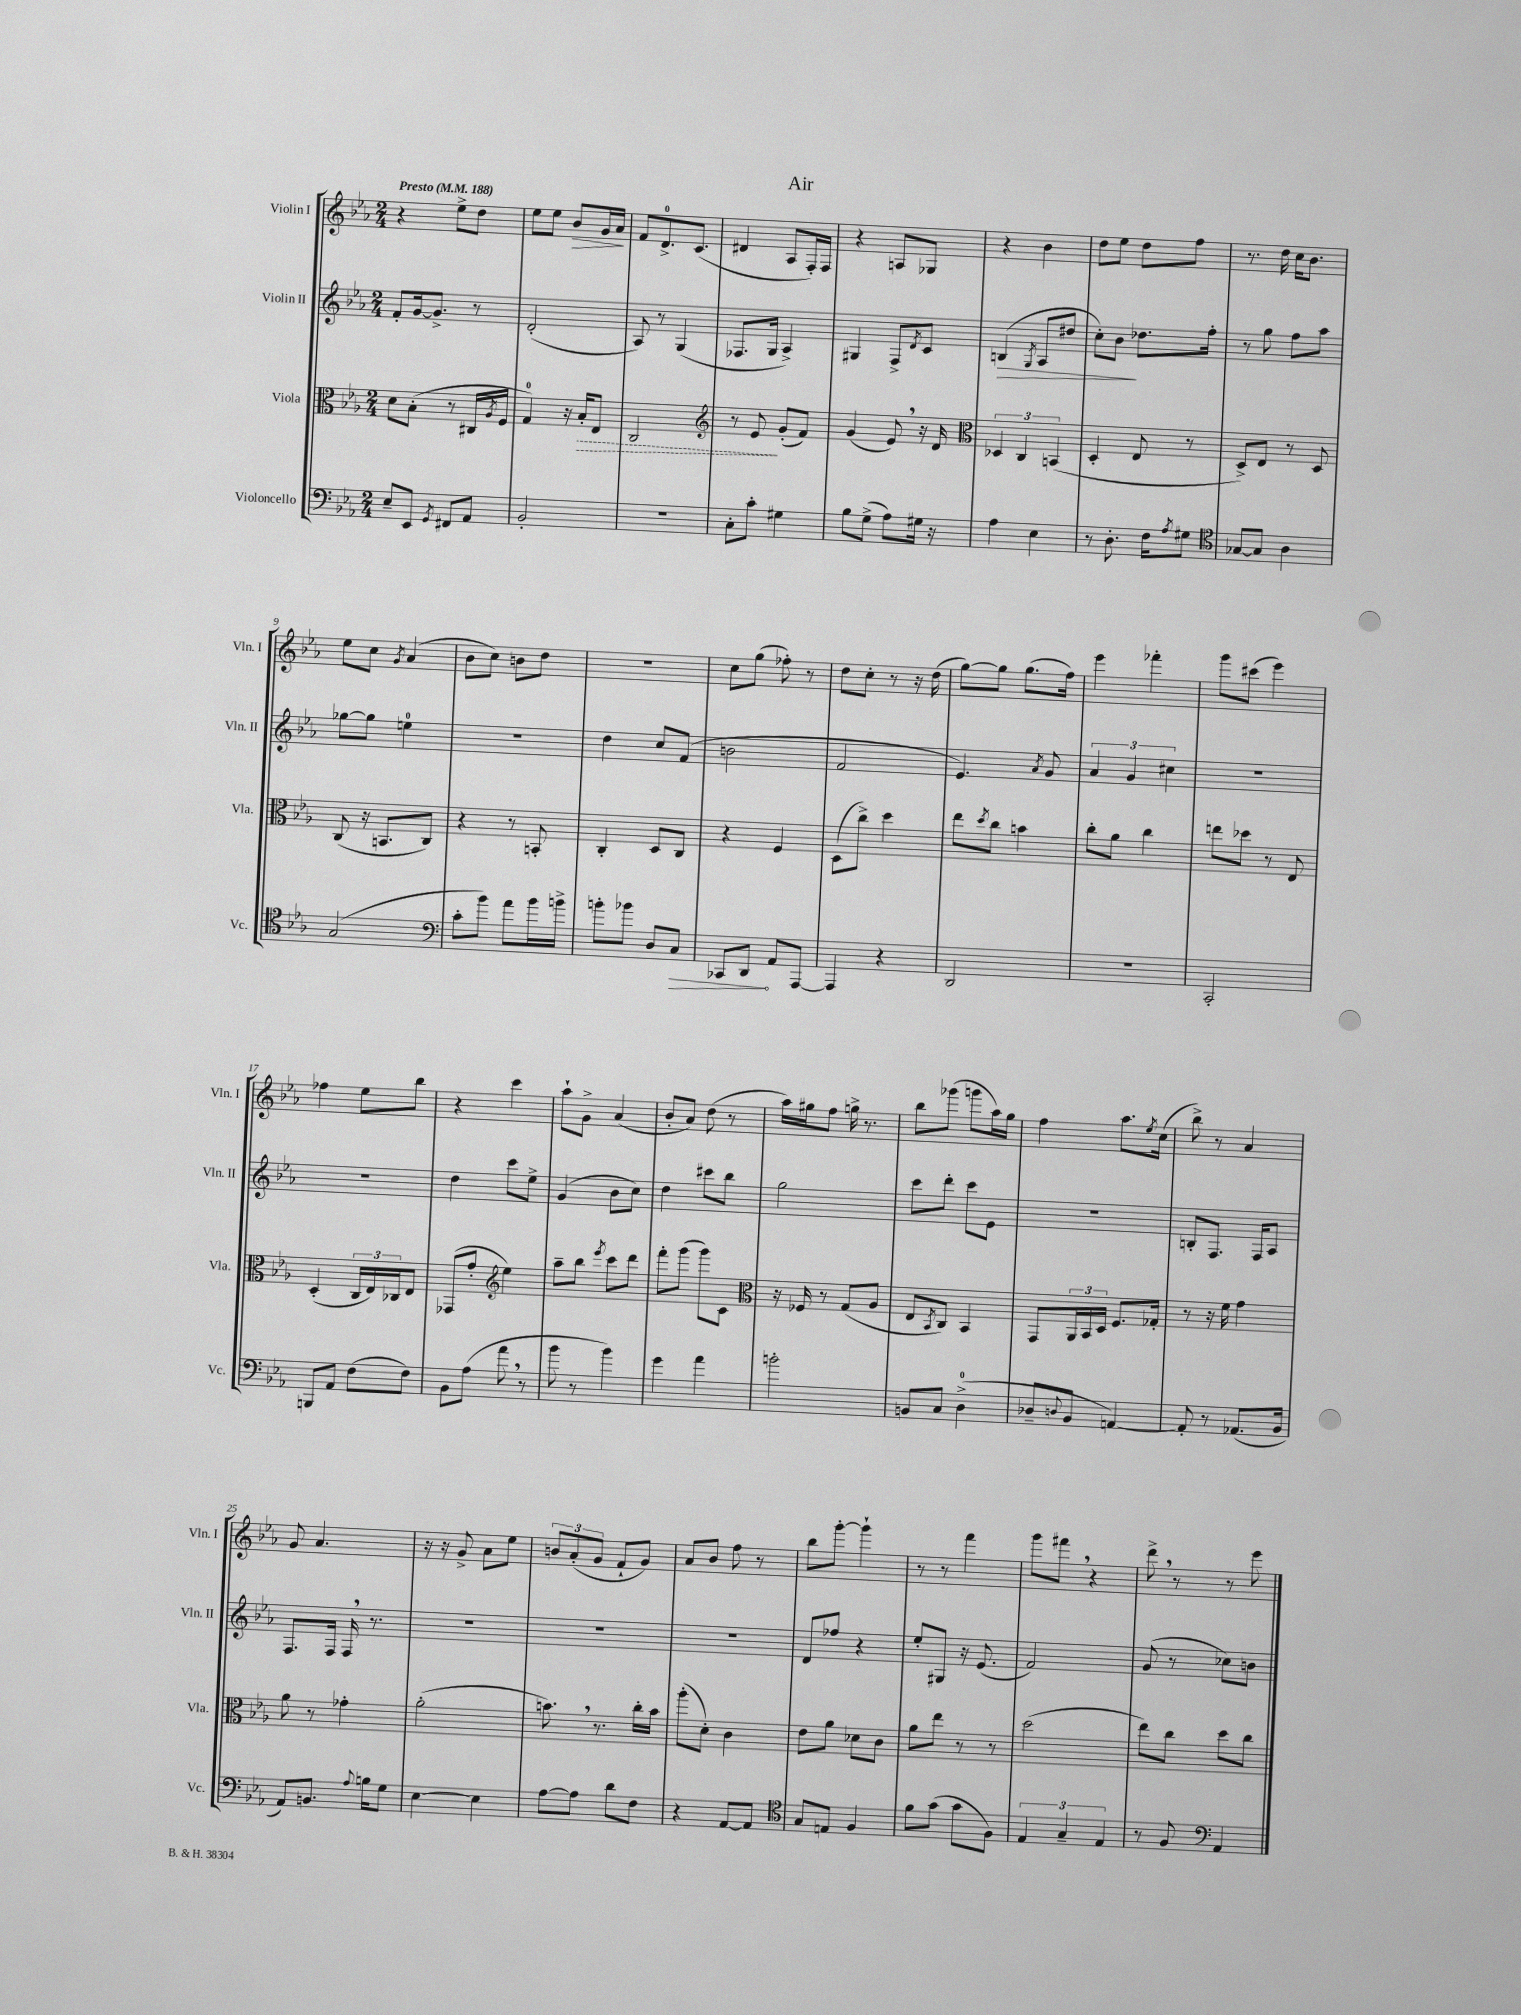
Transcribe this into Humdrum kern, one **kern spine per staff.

**kern	**dynam	**kern	**dynam	**kern	**dynam	**kern	**dynam
*part4	*part4	*part3	*part3	*part2	*part2	*part1	*part1
*staff4	*staff4	*staff3	*staff3	*staff2	*staff2	*staff1	*staff1
*I"Violoncello	*	*I"Viola	*	*I"Violin II	*	*I"Violin I	*
*I'Vc.	*	*I'Vla.	*	*I'Vln. II	*	*I'Vln. I	*
*clefF4	*	*clefC3	*	*clefG2	*	*clefG2	*
*k[b-e-a-]	*	*k[b-e-a-]	*	*k[b-e-a-]	*	*k[b-e-a-]	*
*M2/4	*	*M2/4	*	*M2/4	*	*M2/4	*
*MM188	*	*MM188	*	*MM188	*	*MM188	*
=1	=1	=1	=1	=1	=1	=1	=1
!	!	!	!	!	!	!LO:TX:a:B:t=Presto	!
8E-~/L	.	8d\L	.	8f'/L	.	4r	.
8EE-/J	.	(8B-'\J	.	[16g/k	.	.	.
.	.	.	.	8.g^/J]	.	.	.
8qGG/	.	.	.	.	.	.	.
8FF#X/L	.	8r	.	.	.	8ee-^\L	.
8AA-/J	.	16C#X/LL	.	8r	.	8dd\J	.
.	.	8qA-/	.	.	.	.	.
.	.	16F/JJ	.	.	.	.	.
=2	=2	=2	=2	=2	=2	=2	=2
2BB-'/	.	4G/)	.	(2d'/	.	8ee-\L	.
.	.	.	.	.	.	8ee-\J	.
!	!	!	!	!	!	!	!LO:HP:b
.	.	16r	.	.	.	8b-/L	>
!	!	!	!LO:HP:b	!	!	!	!
.	.	16B-'/KL	>	.	.	.	.
.	.	8E-/J	.	.	.	16g/L	.
.	.	.	.	.	.	16a-/JJ	.
.	.	.	.	.	.	.	]
=3	=3	=3	=3	=3	=3	=3	=3
2r	.	2C/	.	8A-/)	.	8f/L	.
.	.	.	.	8r	.	8.d^/	.
.	.	.	.	(4G/	.	.	.
.	.	.	.	.	.	(8.c/J	.
=4	=4	=4	=4	=4	=4	=4	=4
*	*	*clefG2	*	*	*	*	*
8C'\L	.	8r	.	8.F-X/L	.	4d#X/	.
8c'\J	.	8e-/	.	.	.	.	.
.	.	.	.	16G/Jk	.	.	.
4G#X\	.	(8g'/L	]	4A-^/)	.	8A-/L	.
.	.	8f/J)	.	.	.	16F'/L)	.
.	.	.	.	.	.	16F/JJ	.
=5	=5	=5	=5	=5	=5	=5	=5
8B-\L	.	(4g/	.	4G#X/	.	4r	.
(8G^\J	.	.	.	.	.	.	.
8A-\L)	.	8e-,/)	.	8F^/L	.	8An/L	.
.	.	.	.	8qd/	.	.	.
16G#X\Jk	.	16r	.	8c/J	.	8G-X/J	.
16r	.	16d/	.	.	.	.	.
=6	=6	=6	=6	=6	=6	=6	=6
*	*	*clefC3	*	*	*	*	*
!	!	!	!	!	!LO:HP:b	!	!
4A-\	.	6D-X/	.	(4Bn/	>	4r	.
.	.	6C/	.	.	.	.	.
.	.	.	.	8qG/	.	.	.
4E-\	.	.	.	8A-/L	.	4b-\	.
.	.	(6BBn/	.	.	.	.	.
.	.	.	.	8dd#X/J	.	.	.
=7	=7	=7	=7	=7	=7	=7	=7
8r	.	4D'/	.	8cc'\L)	.	8dd\L	.
8.D'\	.	.	.	8b-\J	.	8ee-\J	.
.	.	8E-/	.	8.dd-X\L	]	8dd\L	.
16F\KL	.	.	.	.	.	.	.
8qA-/	.	.	.	.	.	.	.
8G#X\J	.	8r	.	.	.	8ff\J	.
.	.	.	.	16ff'\Jk	.	.	.
=8	=8	=8	=8	=8	=8	=8	=8
*clefC4	*	*	*	*	*	*	*
[8G-X/L	.	8D^/L)	.	8r	.	8.r	.
8G-/J]	.	8E-/J	.	8gg\	.	.	.
.	.	.	.	.	.	16dd\	.
4A-\	.	8r	.	8ff\L	.	16cc\KL	.
.	.	.	.	.	.	8.b-\J	.
.	.	8D/	.	8aa-\J	.	.	.
!!LO:LB:g=z
=9	=9	=9	=9	=9	=9	=9	=9
(2G/	.	(8C/	.	[8gg-X\L	.	8ee-\L	.
.	.	16r	.	8gg-\J]	.	8cc\J	.
.	.	8.BBn/L	.	.	.	.	.
.	.	.	.	.	.	8qg/	.
.	.	.	.	4een\	.	(4a-/	.
.	.	8C/J)	.	.	.	.	.
=10	=10	=10	=10	=10	=10	=10	=10
*clefF4	*	*	*	*	*	*	*
8c'\L	.	4r	.	2r	.	8b-\L	.
8b-\J)	.	.	.	.	.	8cc\J)	.
8a-\L	.	8r	.	.	.	8bn\L	.
16b-\L	.	8BBn'/	.	.	.	8dd\J	.
16bn^\JJ	.	.	.	.	.	.	.
=11	=11	=11	=11	=11	=11	=11	=11
8bn'\L	.	4C'/	.	4dd\	.	2r	.
8b-X\J	.	.	.	.	.	.	.
8D/L	.	8D/L	.	8cc/L	.	.	.
!	!LO:HP:b	!	!	!	!	!	!
8C/J	>	8C/J	.	(8f/J	.	.	.
=12	=12	=12	=12	=12	=12	=12	=12
8CC-X/L	.	4r	.	2bn\	.	8cc\L	.
8DD/J	.	.	.	.	.	(8gg\J	.
8AA-/L	]	4F/	.	.	.	8ff-X'\)	.
[8AAA-/J	.	.	.	.	.	8r	.
=13	=13	=13	=13	=13	=13	=13	=13
4AAA-/]	.	(8D\L	.	2f/	.	8dd\L	.
.	.	8cc^\J)	.	.	.	8cc'\J	.
4r	.	4dd\	.	.	.	8r	.
.	.	.	.	.	.	16r	.
.	.	.	.	.	.	(16dd\	.
=14	=14	=14	=14	=14	=14	=14	=14
2DD/	.	8ee-\L	.	4.e-/)	.	[8gg\L)	.
.	.	8qdd/	.	.	.	.	.
.	.	8cc\J	.	.	.	8gg\J]	.
.	.	4bn\	.	.	.	(8.gg\L	.
.	.	.	.	8qa-/	.	.	.
.	.	.	.	8g/	.	.	.
.	.	.	.	.	.	16ff\Jk)	.
=15	=15	=15	=15	=15	=15	=15	=15
2r	.	8cc'\L	.	6a-/	.	4eee-\	.
.	.	8a-\J	.	.	.	.	.
.	.	.	.	6g/	.	.	.
.	.	4cc\	.	.	.	4fff-X'\	.
.	.	.	.	6cc#X\	.	.	.
=16	=16	=16	=16	=16	=16	=16	=16
2CC'/	.	8een\L	.	2r	.	8ggg\L	.
.	.	8dd-X\J	.	.	.	(8ccc#X\J	.
.	.	8r	.	.	.	4eee-\)	.
.	.	8E-/	.	.	.	.	.
!!LO:LB:g=z
=17	=17	=17	=17	=17	=17	=17	=17
8BBBn/L	.	(4D'/	.	2r	.	4ff-X\	.
8AA-/J	.	.	.	.	.	.	.
(8F\L	.	24C/LL	.	.	.	8ee-\L	.
.	.	24E-/)	.	.	.	.	.
.	.	24C-X/J	.	.	.	.	.
8F\J)	.	8E-/J	.	.	.	8bb-\J	.
=18	=18	=18	=18	=18	=18	=18	=18
8BB-\L	.	(8GG-X/L	.	4dd\	.	4r	.
(8A-\J	.	8g'/J	.	.	.	.	.
*	*	*clefG2	*	*	*	*	*
8a-,\	.	4ee-\)	.	8ccc\L	.	4ccc\	.
8r	.	.	.	8ee-^\J	.	.	.
=19	=19	=19	=19	=19	=19	=19	=19
8b-\	.	8aa-~\L	.	(4g/	.	8aa-`\L	.
8r	.	8bb-\J	.	.	.	8g^\J	.
.	.	8qeee-/	.	.	.	.	.
4b-\)	.	8ccc\L	.	8b-\L	.	(4a-/	.
.	.	8ddd\J	.	8cc\J)	.	.	.
=20	=20	=20	=20	=20	=20	=20	=20
4g\	.	8fff'\L	.	4dd\	.	8b-'/L	.
.	.	(8ggg\J	.	.	.	8a-/J)	.
4a-\	.	8ggg\L)	.	8ccc#X\L	.	(8dd\	.
.	.	8c\J	.	8bb-\J	.	8r	.
=21	=21	=21	=21	=21	=21	=21	=21
*	*	*clefC3	*	*	*	*	*
2bn'\	.	16r	.	2gg\	.	16aa-\LL)	.
.	.	16F-X/	.	.	.	16gg#X\J	.
.	.	8r	.	.	.	8ff\J	.
.	.	(8G/L	.	.	.	16ggn^\	.
.	.	.	.	.	.	8.r	.
.	.	8A-/J	.	.	.	.	.
=22	=22	=22	=22	=22	=22	=22	=22
8BBn/L	.	8E-/L	.	8ccc\L	.	8bb-\L	.
.	.	8qBB-/	.	.	.	.	.
8C/J	.	8C/J)	.	8ddd'\J	.	(8ggg-X\J	.
(4D^\	.	4BB-/	.	8ccc\L	.	8gggn\L	.
.	.	.	.	8e-\J	.	16aa-\L)	.
.	.	.	.	.	.	16gg\JJ	.
=23	=23	=23	=23	=23	=23	=23	=23
8D-X~/L	.	8GG/L	.	2r	.	4ff\	.
8qqDn/	.	.	.	.	.	.	.
8BB-/J	.	24AA-/L	.	.	.	.	.
.	.	24BB-/	.	.	.	.	.
.	.	24D/JJ	.	.	.	.	.
[4AAn/)	.	8.F/L	.	.	.	8.aa-\L	.
.	.	.	.	.	.	8qee-/	.
.	.	16G-X'/Jk	.	.	.	(16cc\Jk	.
=24	=24	=24	=24	=24	=24	=24	=24
8AA'/]	.	8r	.	8Bn'/L	.	8bb-^\)	.
8r	.	16r	.	8.F/J	.	8r	.
.	.	16f\	.	.	.	.	.
(8.AA-X/L	.	4g\	.	.	.	4a-/	.
.	.	.	.	16F/KL	.	.	.
.	.	.	.	8A-/J	.	.	.
16BB-/Jk	.	.	.	.	.	.	.
!!LO:LB:g=z
=25	=25	=25	=25	=25	=25	=25	=25
8AA-/L)	.	8a-\	.	8.F/L	.	8g/	.
8.BBn/J	.	8r	.	.	.	4.a-/	.
.	.	.	.	16F/Jk	.	.	.
.	.	4g-X'\	.	16F,/	.	.	.
8qqA-/	.	.	.	.	.	.	.
16Bn\KL	.	.	.	8.r	.	.	.
8G\J	.	.	.	.	.	.	.
=26	=26	=26	=26	=26	=26	=26	=26
[4E-\	.	(2a-'\	.	2r	.	16r	.
.	.	.	.	.	.	16r	.
.	.	.	.	.	.	8g^/	.
4E-\]	.	.	.	.	.	8a-\L	.
.	.	.	.	.	.	8ee-\J	.
=27	=27	=27	=27	=27	=27	=27	=27
[8A-\L	.	8.bn,\)	.	2r	.	12bn/L	.
.	.	.	.	.	.	(12a-'/	.
8A-\J]	.	.	.	.	.	.	.
.	.	.	.	.	.	12g/J	.
.	.	8.r	.	.	.	.	.
8d\L	.	.	.	.	.	8f`/L	.
8F\J	.	16cc'\LL	.	.	.	8g/J)	.
.	.	16b\JJ	.	.	.	.	.
=28	=28	=28	=28	=28	=28	=28	=28
4r	.	(8aa-'\L	.	2r	.	8a-/L	.
.	.	8d'\J)	.	.	.	8b-/J	.
[8AA-/L	.	4c\	.	.	.	8ff\	.
8AA-/J]	.	.	.	.	.	8r	.
=29	=29	=29	=29	=29	=29	=29	=29
*clefC4	*	*	*	*	*	*	*
8G/L	.	8e-\L	.	8d/L	.	8bb-\L	.
8En/J	.	8a-\J	.	8ff-X/J	.	[8ggg'\J	.
4F/	.	8d-X\L	.	4r	.	4ggg`\]	.
.	.	8c\J	.	.	.	.	.
=30	=30	=30	=30	=30	=30	=30	=30
8f\L	.	8a-\L	.	8ee-'/L	.	8r	.
(8g\J	.	8ee-\J	.	8G#X/J	.	8r	.
8g\L	.	8r	.	16r	.	4fff\	.
.	.	.	.	(8.e-/	.	.	.
8F\J)	.	8r	.	.	.	.	.
=31	=31	=31	=31	=31	=31	=31	=31
6E-/	.	(2dd\	.	2f/)	.	8ggg\L	.
.	.	.	.	.	.	8fff#X,\J	.
6G~/	.	.	.	.	.	.	.
.	.	.	.	.	.	4r	.
6E-/	.	.	.	.	.	.	.
=32	=32	=32	=32	=32	=32	=32	=32
8r	.	8ee-\L)	.	(8g/	.	8ddd^,\	.
8F/	.	8cc\J	.	8r	.	8r	.
*clefF4	*	*	*	*	*	*	*
4AA-/	.	8dd\L	.	8cc-X\L)	.	8r	.
.	.	8cc\J	.	8bn\J	.	8eee-\	.
==	==	==	==	==	==	==	==
*-	*-	*-	*-	*-	*-	*-	*-
